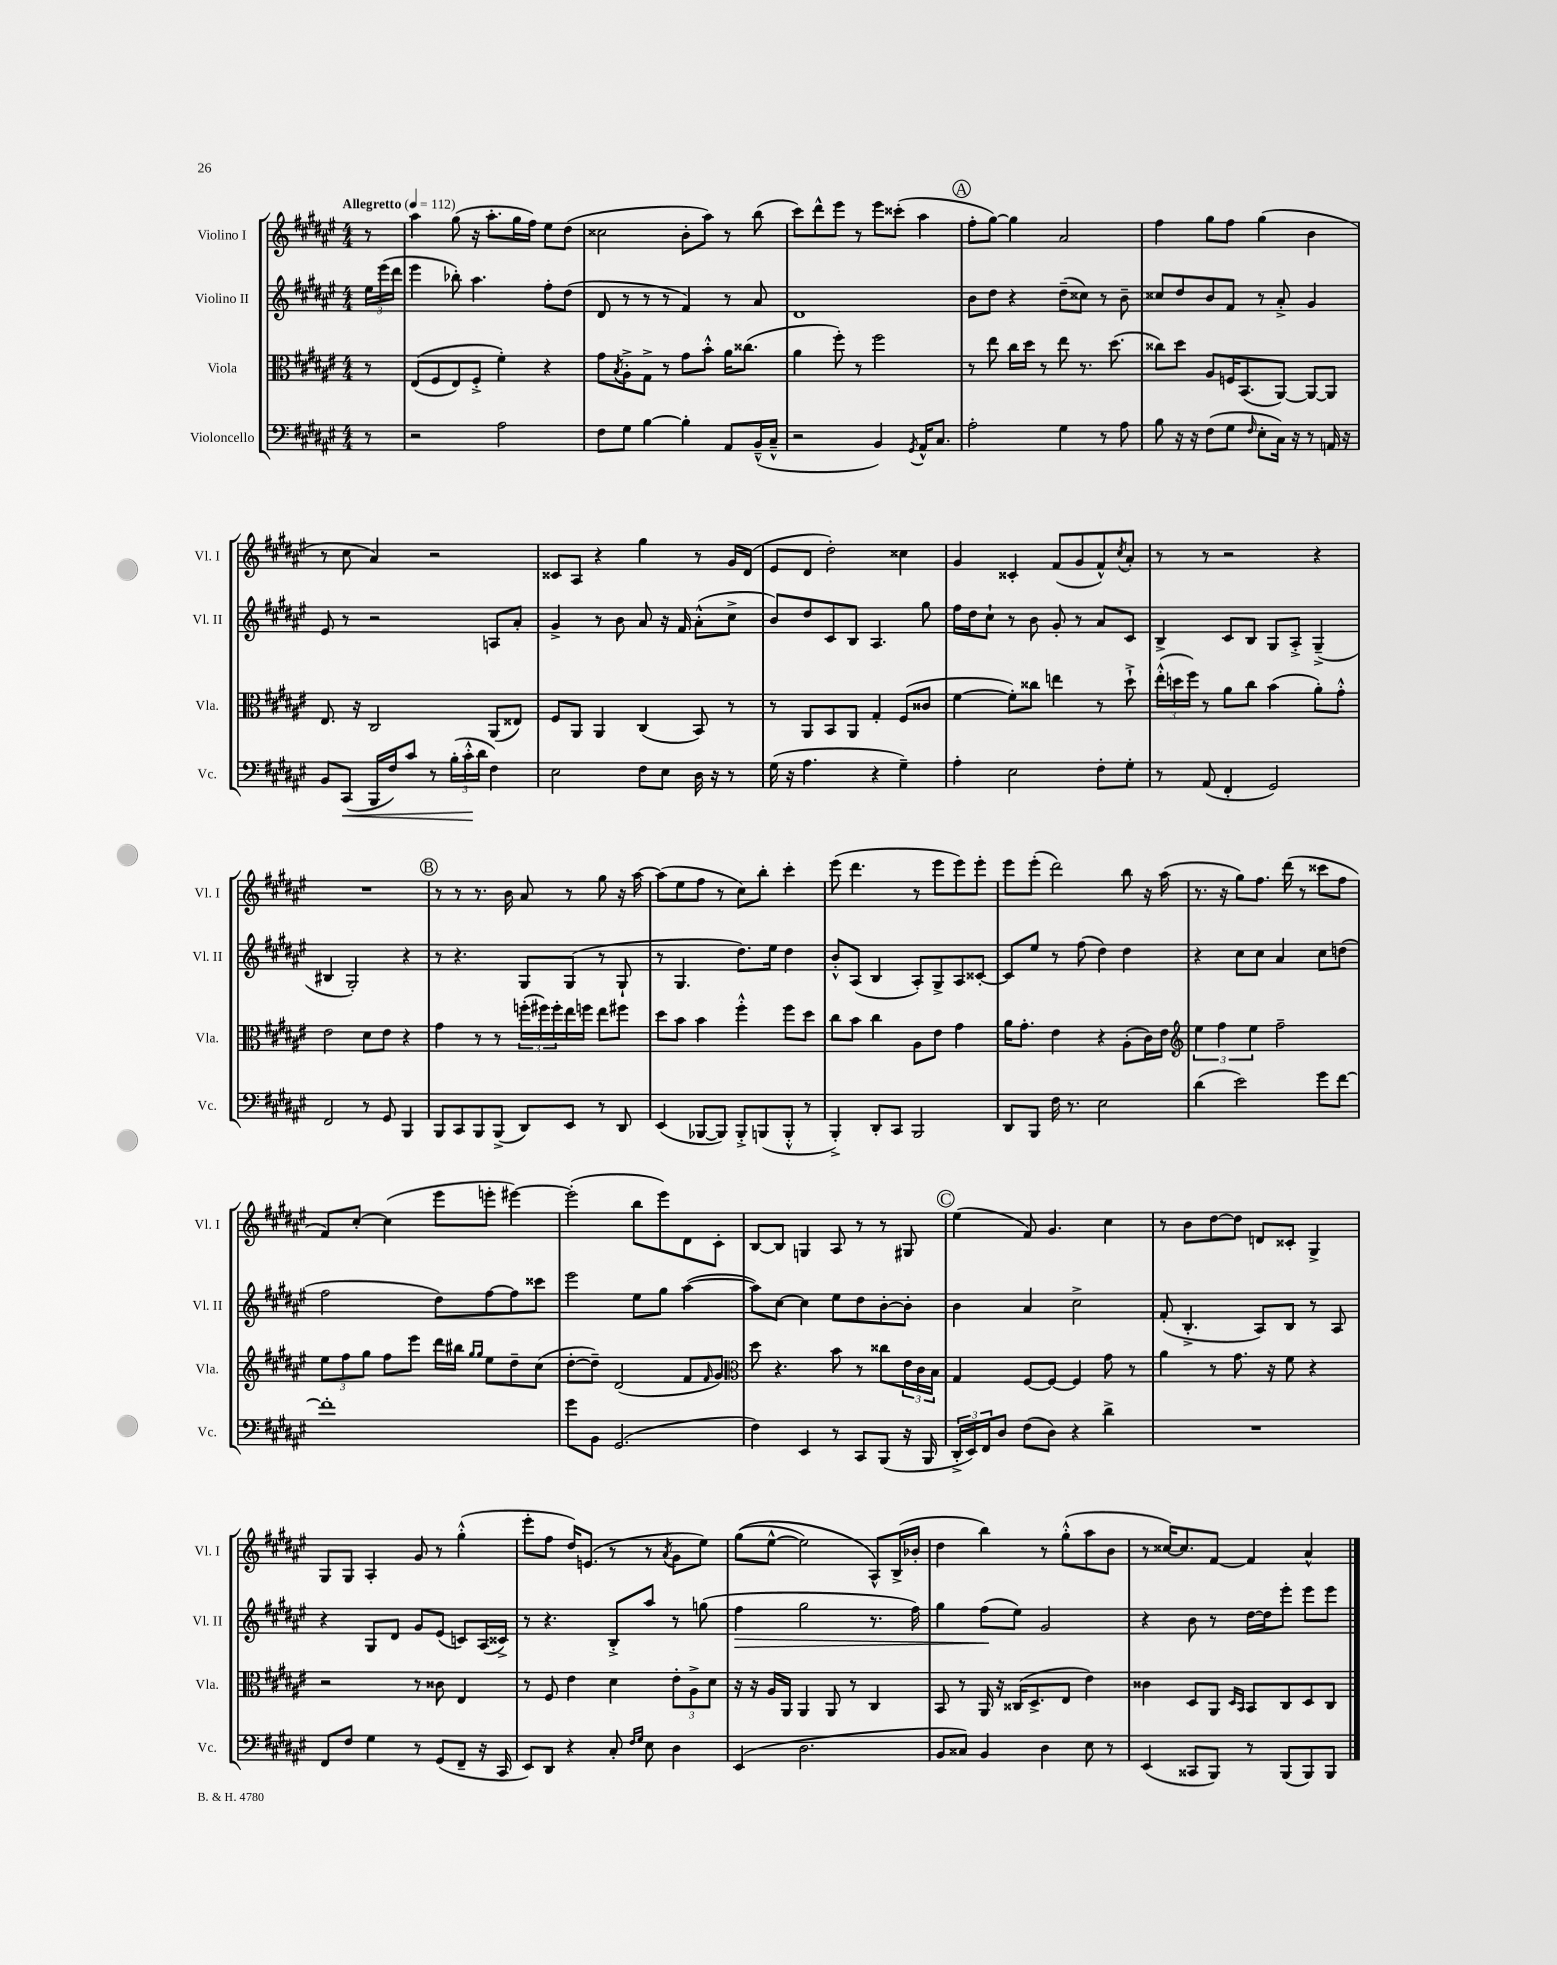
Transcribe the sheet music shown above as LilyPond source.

<<
\new StaffGroup <<
\new Staff = "s0" \with { instrumentName = "Violino I" shortInstrumentName = "Vl. I" } {
    \clef treble \key fis \major \numericTimeSignature \time 4/4 \partial 8 \tempo "Allegretto" 4 = 112
    r8 |
    ais''4 gis''8( r16 ais''8.-. gis''16 fis''16) eis''8 dis''8( |
    cisis''2 b'8-. ais''8) r8 b''8( |
    cis'''8) dis'''8-^ eis'''8 r8 eis'''8 cisis'''8-.( ais''4 |
    \mark \markup { \circle "A" } fis''8-. gis''8~) gis''4 ais'2 |
    fis''4 gis''8 fis''8 gis''4( b'4 |
    r8 cis''8 ais'4) r2 |
    cisis'8 ais8 r4 gis''4 r8 gis'16 dis'16( |
    eis'8 dis'8 dis''2-.) cisis''4 |
    gis'4 cisis'4-. fis'8( gis'8 fis'8-^) \acciaccatura { cis''8 } ais'8-. |
    r8 r8 r2 r4 |
    R1 |
    \mark \markup { \circle "B" } r8 r8 r8. b'16 ais'8 r8 gis''8 r16 ais''16~ |
    ais''8( eis''8 fis''8 r8 cis''8) b''8-. cis'''4-. |
    eis'''8( dis'''4. r8 eis'''8 eis'''8) eis'''8-. |
    eis'''8 eis'''8-.( dis'''2) b''8 r16 ais''16( |
    r8. r16 gis''8) fis''8. dis'''16( r8 cisis'''8 fis''8 |
    fis'8) cis''8~-. cis''4( eis'''8 e'''8-. eis'''4~) |
    eis'''2-.( b''8 eis'''8) dis'8 cis'8-. |
    b8~ b8 g4 ais8 r8 r8 gis8 |
    \mark \markup { \circle "C" } eis''4( fis'8) gis'4. cis''4 |
    r8 b'8 dis''8~ dis''8 d'8 cisis'8-. gis4-> |
    gis8 gis8 ais4-. gis'8 r8 gis''4-.-^( |
    eis'''8-. fis''8 dis''16) e'8.( r8 r8 \acciaccatura { ais'8 } gis'8 eis''8) |
    gis''8(\( eis''8~-^ eis''2) ais8-^\) b16->( bes'16-. |
    dis''4 b''4) r8 gis''8-.-^( ais''8 b'8 |
    r8 cisis''16~) cisis''8. fis'8~ fis'4 ais'4-^ \bar "|." |
}
\new Staff = "s1" \with { instrumentName = "Violino II" shortInstrumentName = "Vl. II" } {
    \clef treble \key fis \major \numericTimeSignature \time 4/4 \partial 8
    \tuplet 3/2 { eis''16 eis'''16( dis'''16 } |
    eis'''4 bes''8-.) ais''4. fis''8-. dis''8( |
    dis'8 r8 r8 r8 fis'4) r8 ais'8 |
    dis'1 |
    \mark \markup { \circle "A" } b'8 dis''8 r4 dis''8--( cisis''8) r8 b'8-- |
    cisis''8 dis''8 b'8 fis'8 r8 ais'8-.-> gis'4 |
    eis'8 r8 r2 a8 ais'8-. |
    gis'4-> r8 b'8 ais'8 r16 fis'16 ais'8-.-^( cis''8-> |
    b'8) dis''8 cis'8 b8 ais4. gis''8 |
    fis''16 dis''16 cis''8-! r8 b'8 gis'8-. r8 ais'8 cis'8 |
    b4-> cis'8 b8 gis8 ais8-.-> gis4--->( |
    bis4 gis2-.) r4 |
    \mark \markup { \circle "B" } r8 r4. gis8 gis8( r8 gis8-! |
    r8 gis4. dis''8.) eis''16 dis''4 |
    b'8-.-^ ais8( b4 ais8-.) gis8-> ais8 cisis'8~-. |
    cisis'8 eis''8 r8 fis''8( dis''4) dis''4 |
    r4 cis''8 cis''8 ais'4 cis''8 d''8( |
    fis''2 dis''8) fis''8~ fis''8 cisis'''8 |
    eis'''2 eis''8 gis''8 ais''4~( |
    ais''8) cis''8~ cis''4 eis''8 dis''8 b'8~-. b'8-. |
    \mark \markup { \circle "C" } b'4 ais'4 cis''2-> |
    fis'8-.( b4.-.-> ais8) b8 r8 ais8 |
    r4 gis8 dis'8 gis'8 eis'8( c'8) ais16( cisis'16->) |
    r8 r4. b8-.-> ais''8 r8 g''8( |
    fis''4\> gis''2 r8. fis''16) |
    gis''4 fis''8\!( eis''8) gis'2 |
    r4 b'8 r8 dis''16~ dis''16 eis'''8-. eis'''8 eis'''8 \bar "|." |
}
\new Staff = "s2" \with { instrumentName = "Viola" shortInstrumentName = "Vla." } {
    \clef alto \key fis \major \numericTimeSignature \time 4/4 \partial 8
    r8 |
    eis8(\( fis8 eis8) fis8-.-> fis'4-.\) r4 |
    gis'8 \acciaccatura { b8 } ais8-.-> gis8-> r8 gis'8 b'8-.-^ ais'16 cisis''8.( |
    ais'4 fis''8-.) r8 fis''2 |
    \mark \markup { \circle "A" } r8 eis''8 cis''16 dis''16 r8 eis''8 r8. dis''8.( |
    cisis''8) dis''8 ais8 f16 b,8.( ais,8~) ais,8~ ais,8 |
    eis8. r16 cis2 ais,8( eisis8) |
    fis8 ais,8 ais,4 cis4( b,8) r8 |
    r8 ais,8 b,8 ais,8 gis4-. fis8( cisis'8 |
    fis'4~ fis'8-.) cisis''8 e''4 r8 dis''8-!-> |
    \tuplet 3/2 { eis''16-.-^( d''16 fis''16) } r8 ais'8 cis''8 b'4( ais'8-.) gis'8-.-^ |
    eis'2 dis'8 eis'8 r4 |
    \mark \markup { \circle "B" } gis'4 r8 r8 \tuplet 3/2 { f''16-.( fis''16) fis''16-. } eis''16 f''16 eis''8 fis''8 |
    dis''8 b'8 b'4 fis''4-.-^ fis''8 dis''8 |
    cis''8 b'8 cis''4 ais8 eis'8 gis'4 |
    ais'16 gis'8.-. eis'4 r4 ais8-.( cis'16) eis'16 |
    \clef treble \tuplet 3/2 { eis''4 fis''4 eis''4 } fis''2-- |
    \tuplet 3/2 { eis''8 fis''8 gis''8 } fis''8 eis'''8 dis'''16 bis''16 \grace { gis''16 gis''16 } eis''8 dis''8-- cis''8( |
    dis''8~-. dis''8--) dis'2( fis'8 \grace { fis'16 } gis'8) |
    \clef alto dis''8 r4. b'8 r8 cisis''8 \tuplet 3/2 { eis'16 cis'16 b16 } |
    \mark \markup { \circle "C" } gis4 fis8~ fis8~ fis4 gis'8 r8 |
    ais'4 r8 gis'8. r16 fis'8 r4 |
    r2 r8 cisis'8 eis4 |
    r8 fis8 eis'4 dis'4 \tuplet 3/2 { eis'8-. ais8-> dis'8 } |
    r16 r16 ais16 ais,16 ais,4 ais,8 r8 cis4 |
    b,8 r8 ais,16 r16 cisis16( dis8.-> eis8 eis'4) |
    cisis'4 dis8 ais,8 \grace { dis16 b,16 } b,8 cis8 dis8 cis8 \bar "|." |
}
\new Staff = "s3" \with { instrumentName = "Violoncello" shortInstrumentName = "Vc." } {
    \clef bass \key fis \major \numericTimeSignature \time 4/4 \partial 8
    r8 |
    r2 ais2 |
    fis8 gis8 b4~ b4-. ais,8 b,16---^( cis16---^ |
    r2 b,4) \acciaccatura { gis,8 } ais,16-^ cis8. |
    \mark \markup { \circle "A" } ais2-. gis4 r8 ais8 |
    b8 r16 r16 fis8( gis8 \grace { fis16 } eis8-. cis16) r16 r8 a,16 r16 |
    b,8 cis,8\<( b,,16 fis16) cis'8 r8 \tuplet 3/2 { b16-.( cis'16-.-^\! dis'16 } fis4) |
    eis2 fis8 eis8 dis16 r16 r8 |
    gis16( r16 ais4. r4 gis4--) |
    ais4-. eis2 fis8-. gis8-. |
    r8 ais,8( fis,4-. gis,2) |
    fis,2 r8 gis,8 b,,4 |
    \mark \markup { \circle "B" } b,,8 cis,8 b,,8 b,,8->( dis,8) eis,8 r8 dis,8 |
    eis,4( bes,,8~ bes,,8) bes,,8-.-> b,,8( b,,8-.-^ r8 |
    b,,4-.->) dis,8-. cis,8 b,,2 |
    dis,8 b,,8 fis16 r8. eis2 |
    dis'4( eis'2) gis'8 fis'8~ |
    fis'1-. |
    gis'8 b,8 gis,2.( |
    fis4) eis,4 r8 cis,8 b,,8( r16 b,,16 |
    \mark \markup { \circle "C" } \tuplet 3/2 { dis,16-.-> eis,16) fis,16 } dis8 fis8( dis8) r4 dis'4-> |
    R1 |
    fis,8 fis8 gis4 r8 gis,8( fis,8-- r16 cis,16 |
    eis,8) dis,8 r4 cis8-. \grace { fis16 gis16 } eis8 dis4 |
    eis,4( dis2. |
    b,8 cisis8) b,4 dis4 eis8 r8 |
    eis,4( cisis,8 b,,8) r8 b,,8( b,,8) b,,8 \bar "|." |
}
>>
>>
\layout { \context { \Score \remove "Bar_number_engraver" } }
